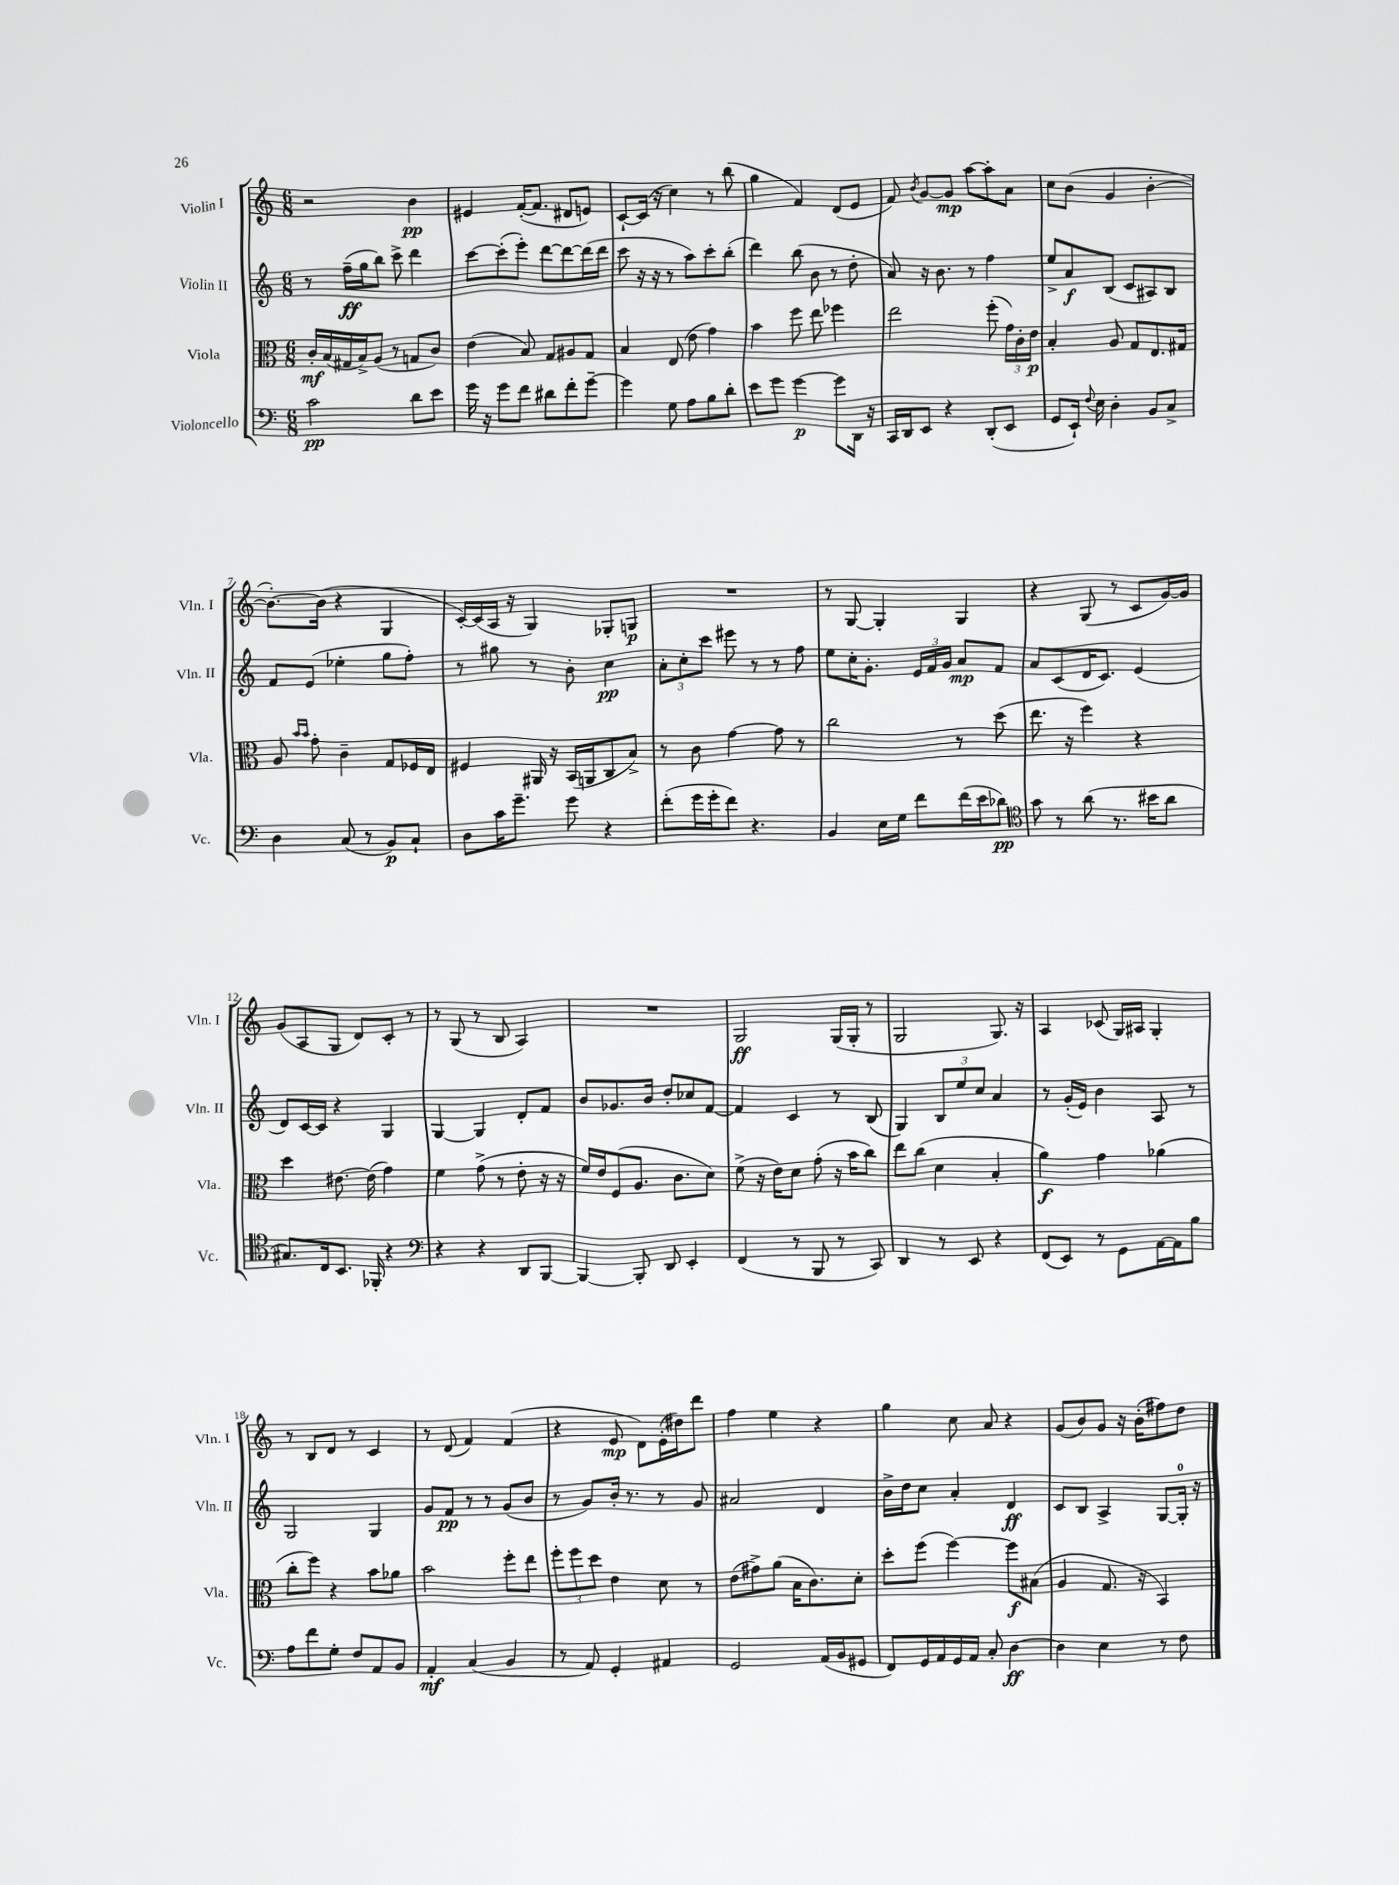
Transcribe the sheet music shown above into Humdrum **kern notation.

**kern	**kern	**kern	**kern
*staff4	*staff3	*staff2	*staff1
*clefF4	*clefC3	*clefG2	*clefG2
*k[]	*k[]	*k[]	*k[]
*M6/8	*M6/8	*M6/8	*M6/8
2c\	16c'/LL	8r	2r
.	(16B/	.	.
.	16G#/	(16ff~\LL	.
.	16B^/J)	16gg\J	.
.	(8A/J	8bb\J)	.
.	8r	8ccc^\	.
8d\L	8G/L	4ddd\	4b\
8e\J	8c/J)	.	.
=	=	=	=
16g\	(4e\	[8ccc\L	4e#/
16r	.	.	.
8g\L	.	(8ccc'\]	.
8f\J	8B/)	8eee'\J)	([16f'/LK
.	.	.	8.f/]J
8d#\L	8G/L	[8ddd\L	.
8f'\	8A#/	8ddd\_	8d#/L
[8g~\J	8G/J	(16ddd\]L	8e/J)
.	.	16ddd\JJ	.
=	=	=	=
4g\]	4B/	8ccc\	[8c`/L
.	.	16r	(16c/]Jk
.	.	16r	16r
8G\	(8E/	8r	4cc\)
8A\L	8e\	8aa\L)	.
8B\	4g\)	8ccc'\	8r
8d'\J	.	(8bb'\J	(8bb\
=	=	=	=
8e\L	4b\	4ddd\)	4gg\
8g\J	.	.	.
[4g\	8ff\	(8bb\	4f/)
.	8ee\	8b\	.
8g\]L	4ff-\	8r	(8d/L
16DD\Jk	.	8dd'\	8e/J
16r	.	.	.
=	=	=	=
16CC/LL	2ee\	8a/)	8f/)
16DD/J	.	.	.
.	.	.	8qb/
8EE/J	.	16r	[8g/L
.	.	8.b\	.
4r	.	.	8g/]J
.	.	8r	[8aa\L
(8DD'/L	(8ff'\	4ff\	8aa'\]
8EE/J	24g\LL)	.	8a\J
.	24c'\	.	.
.	24e\JJ	.	.
=	=	=	=
8GG/L	4B'/	8ee^/L	8cc\L
16EE`/Jk)	.	8a/	(8b\J
8qqF/	.	.	.
16E\	.	.	.
4D'\	8A/	(8B/J	4g/
.	8G/L	8c/L	.
8BB/L	8.E/	8A#/)	[4b'\
8C^/J	.	8B/J	.
.	16G#/Jk	.	.
=	=	=	=
4D\	8A/	8f/L	8.b'\_L)
.	16qqb/LL	.	.
.	16qqb/JJ	.	.
.	8g'\	(8e/J	.
.	.	.	(16b\]Jk
(8C/	4c~\	4ee-'\	4r
8r	.	.	.
8BB/L)	8G/L	8gg\L	4G/
8C`/J	16F-/L	8ff'\J)	.
.	16E/JJ	.	.
=	=	=	=
8D\L	4F#/	8r	[16c'/LL)
.	.	.	(16c/]
16c\K	.	8gg#\	16A/JJ
8.g~\J	.	.	16r
.	16AA#/	8r	4G/)
.	16r	.	.
8g\	(16BB/LL	8b'\	.
.	16AA/J	.	.
4r	8C/	4cc\	8G-'/L
.	8B^/J)	.	8G/J
=	=	=	=
(8f'\L	8r	12a'\L	2.r
.	.	12cc'\	.
16g\L	8c\	.	.
.	.	12ccc\J	.
16g'\J	.	.	.
8f\J)	[4g\	8eee#\	.
4.r	.	8r	.
.	8g\]	8r	.
.	8r	8ff\	.
=	=	=	=
4BB/	2cc\	8ee\L	8r
.	.	16cc'\K	[8G/
.	.	8.g'\J	.
16E\LL	.	.	4G'/]
16G\JJ	.	.	.
8f\L	.	24e/LL	.
.	.	24f/	.
.	.	24g/JJ	.
(16f\L	8r	8a/L	4G/
16e\J	.	.	.
8d-\J)	(8dd\	8f/J	.
=	=	=	=
*clefC4	*	*	*
8g\	8.ee\	8a/L	4r
8r	.	(8c/	.
.	16r	.	.
(8a\	4ff\)	16d/K	(8G/
.	.	8.c/J)	.
8.r	.	.	8r
.	4r	(4e/	8c/L
16b#\LK	.	.	.
8a\J	.	.	[16g/L)
.	.	.	16g/]JJ
=	=	=	=
8.G#/L)	4dd\	8d/L)	(8g/L
.	.	[16c/L	8A/
16C/k	.	16c/]JJ	.
8.BB/J	[8.e#\	4r	8G/J
.	.	.	8d/L)
16FF-'/	(16e#\]	.	.
4r	4g\)	4G/	8c'/J
.	.	.	8r
=	=	=	=
*clefF4	*	*	*
4r	4f\	[4G/	8r
.	.	.	(8G/
4r	(8g^\	4G/]	8r
.	8r	.	8B/
8DD/L	8e'\	8d'/L	4A/)
[8BBB/J	16r	8f/J	.
.	16r	.	.
=	=	=	=
4BBB/_	16f/LL)	8b/L	2.r
.	16e/J	.	.
.	(8F/	8.g-/	.
8BBB'/]	8.A/J	.	.
.	.	16b/Jk	.
8DD/	.	8dd'/L	.
.	8.c\L	.	.
4EE'/	.	8cc-/	.
.	8d\J)	[8f/J	.
=	=	=	=
(4FF/	(8f^\	4f/]	2G/
.	16r	.	.
.	16e\LK)	.	.
8r	8d\J	4c/	.
8BBB/	(8g'\	.	.
8r	16r	8r	(16G/LL
.	16b\LK	.	16G'/JJ
8CC/)	8cc\J)	(8B/	8r
=	=	=	=
4DD/	8ee\L	4G/)	2G/
.	(8cc\J	.	.
8r	4d\	12B/L	.
.	.	12ee/	.
8EE/	.	.	.
.	.	12cc/J	.
4r	4B'/	4a/	8.G/)
.	.	.	16r
=	=	=	=
(8FF/L	4a\)	8r	4A/
8EE/J)	.	(16g'/LL	.
.	.	16e/JJ)	.
8r	4g\	4b\	(8c-/
8GG\L	.	.	16G/LL)
.	.	.	16A#/JJ
[16AA\L	(4a-\	8A/	4G'/
16AA\]J	.	.	.
8B\J	.	8r	.
=	=	=	=
8A\L	8cc'\L	2G/	8r
8f\	8ff\J)	.	8B/L
8G'\J	4r	.	8d/J
8F/L	.	.	8r
8AA/	8b\L	4G/	4c/
8BB/J	8a-\J	.	.
=	=	=	=
4AA'/	2b\	8g/L	8r
.	.	8f/J	(8d/
(4C/	.	8r	4f/)
.	.	8r	.
4BB/	8ff'\L	(8g/L	(4f/
.	8ee\J	8b/J	.
=	=	=	=
8r	12ff'\L	8r	4r
.	12ff\	.	.
8AA/)	.	8g/L)	.
.	12dd\J	.	.
4GG'/	4e\	16b'/Jk	8e/
.	.	8.r	.
.	.	.	8d\L)
4AA#/	8d\	8r	(16e'\L
.	.	.	16dd#\J)
.	8r	8g/	8ddd\J
=	=	=	=
2GG/	(8e\L	2a#/	4ff\
.	8g#^\)	.	.
.	(8a\J	.	4ee\
.	16B\LK	.	.
.	8.c\)	.	.
(16AA/LL	.	4d/	4r
16BB/J	.	.	.
8GG#/J	8d'\J	.	.
=	=	=	=
8FF/L)	8dd'\L	16b^\LL	4gg\
.	.	16dd\J	.
16GG/L	(8ff\J	8cc\J	.
16AA/	.	.	.
16GG/	[4ff\)	4a'/	8cc\
16AA/JJ	.	.	.
8C'/	.	.	8a/
[4D\	8ff\]L	4d/	4r
.	(8B#\J	.	.
=	=	=	=
4D\]	4A/	8c/L	(8g/L
.	.	8B/J	8b/)
4E\	8.G/	4A^/	8g/J
.	.	.	16r
.	16r	.	(16b'\LK
8r	4BB/)	[8G/L	8ff#\)
8F\	.	16G'/]Jk	8dd\J
.	.	16r	.
==	==	==	==
*-	*-	*-	*-
